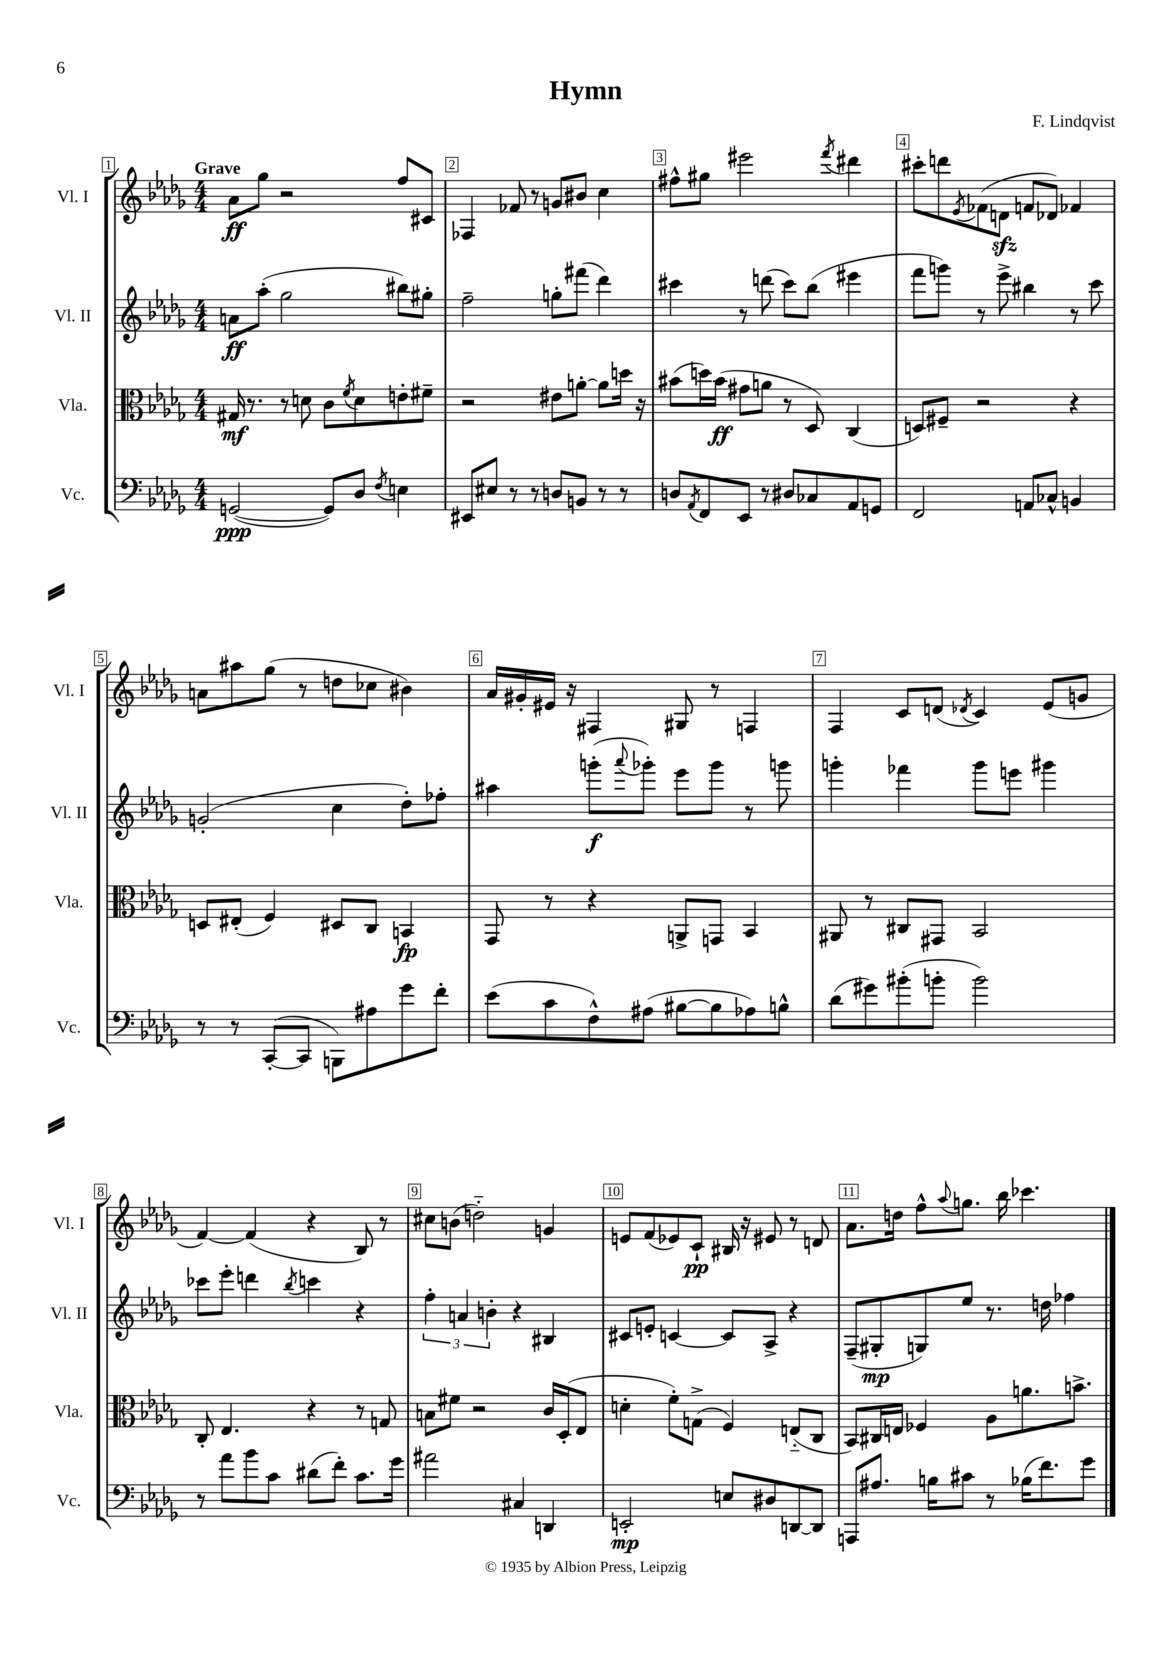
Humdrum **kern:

**kern	**dynam	**kern	**dynam	**kern	**dynam	**kern	**dynam
*part4	*part4	*part3	*part3	*part2	*part2	*part1	*part1
*staff4	*staff4	*staff3	*staff3	*staff2	*staff2	*staff1	*staff1
*I"Vc.	*	*I"Vla.	*	*I"Vl. II	*	*I"Vl. I	*
*I'Vc.	*	*I'Vla.	*	*I'Vl. II	*	*I'Vl. I	*
*clefF4	*	*clefC3	*	*clefG2	*	*clefG2	*
*k[b-e-a-d-g-]	*	*k[b-e-a-d-g-]	*	*k[b-e-a-d-g-]	*	*k[b-e-a-d-g-]	*
*M4/4	*	*M4/4	*	*M4/4	*	*M4/4	*
=1	=1	=1	=1	=1	=1	=1	=1
!	!	!	!	!	!	!LO:TX:a:B:t=Grave	!
([2GGn/	ppp	16G#X/	mf	8an\L	ff	8a-\L	ff
.	.	8.r	.	.	.	.	.
.	.	.	.	(8aa-'\J	.	8gg-\J	.
.	.	8r	.	2gg-\	.	2r	.
.	.	8dn\	.	.	.	.	.
8GG/L])	.	8c\L	.	.	.	.	.
.	.	8qf/	.	.	.	.	.
8D-/J	.	8d\	.	.	.	.	.
8qF/	.	.	.	.	.	.	.
4En\	.	8en'\	.	8bb#X\L)	.	8ff/L	.
.	.	8f#X~\J	.	8gg#X'\J	.	8c#X/J	.
=2	=2	=2	=2	=2	=2	=2	=2
8EE#X/L	.	2r	.	2ff~\	.	4F-X/	.
8E#X/J	.	.	.	.	.	.	.
8r	.	.	.	.	.	8f-X/	.
8r	.	.	.	.	.	8r	.
8Dn/L	.	8e#X\L	.	8ggn'\L	.	8gn/L	.
8BBn/J	.	[8an'\J	.	(8fff#X\J	.	8b#X/J	.
8r	.	8a\L]	.	4ddd-\)	.	4cc\	.
8r	.	16ddn\Jk	.	.	.	.	.
.	.	16r	.	.	.	.	.
=3	=3	=3	=3	=3	=3	=3	=3
8Dn/L	.	(8b#X\L	.	4ccc#X\	.	8ff#X^^\L	.
8qAA-/	.	.	.	.	.	.	.
8FF/	.	16ddn\L)	.	.	.	8gg#X\J	.
.	.	(16b#\JJ	ff	.	.	.	.
8EE-/J	.	8g#X\L	.	8r	.	2eee#X\	.
8r	.	8an\J	.	(8dddn\	.	.	.
8D#X/L	.	8r	.	8ccc#\L)	.	.	.
8C-X/	.	8D-/)	.	(8bb-\J	.	.	.
.	.	.	.	.	.	8qfff/	.
8AA-/	.	(4C/	.	4eee#X\	.	4ddd#X\	.
8GGn/J	.	.	.	.	.	.	.
=4	=4	=4	=4	=4	=4	=4	=4
2FF/	.	8Dn/L)	.	8fff\L	.	8ccc#X'\L	.
.	.	8F#X~/J	.	8gggn\J)	.	8dddn\	.
.	.	.	.	.	.	8qe-/	.
.	.	2r	.	8r	.	(8f-X\	.
.	.	.	.	8eee-^\	.	8dnzz\J	.
8AAn/L	.	.	.	4bb#X\	.	8fn/L	.
8C-X^^/J	.	.	.	.	.	8d-X/J)	.
4BBn/	.	4r	.	8r	.	4f-X/	.
.	.	.	.	8ccc\	.	.	.
!!LO:LB:g=z
=5	=5	=5	=5	=5	=5	=5	=5
8r	.	8Dn/L	.	(2gn'/	.	8an\L	.
8r	.	(8E#X'/J	.	.	.	8aa#X\	.
([8CC'/L	.	4F/)	.	.	.	(8gg-\J	.
8CC/J]	.	.	.	.	.	8r	.
8BBBn\L)	.	8D#X/L	.	4cc\	.	8ddn\L	.
8A#X\	.	8C/J	.	.	.	8cc-X\J	.
8g-\	.	4BBn/	fp	8dd-'\L)	.	4b#X\)	.
8f'\J	.	.	.	8ff-X'\J	.	.	.
=6	=6	=6	=6	=6	=6	=6	=6
(8e-\L	.	8GG-/	.	4aa#X\	.	16a-/LL	.
.	.	.	.	.	.	16g#X'/	.
8c\	.	8r	.	.	.	16e#X/JJ	.
.	.	.	.	.	.	16r	.
8F^^\)	.	4r	.	(8gggn'\L	f	4F#X/	.
.	.	.	.	8qqaaa-/	.	.	.
(8A#X\J	.	.	.	8ggg-X'\J)	.	.	.
[8B#X\L	.	8AAn^/L	.	8eee-\L	.	8G#X/	.
8B#\]	.	8GGn/J	.	8ggg-\J	.	8r	.
8A-X\)	.	4BB-/	.	8r	.	4Fn/	.
8Bn^^\J	.	.	.	8gggn\	.	.	.
=7	=7	=7	=7	=7	=7	=7	=7
(8d-\L	.	8AA#X/	.	4gggn'\	.	4F/	.
8g#X\)	.	8r	.	.	.	.	.
(8b#X'\	.	8C#X/L	.	4fff-X\	.	8c/L	.
8bn'\J	.	8GG#X/J	.	.	.	(8dn/J	.
.	.	.	.	.	.	8qd-X/	.
2b\)	.	2BB-/	.	8ggg\L	.	4c/)	.
.	.	.	.	8eeen\J	.	.	.
.	.	.	.	4ggg#X\	.	(8e-/L	.
.	.	.	.	.	.	8gn/J	.
!!LO:LB:g=z
=8	=8	=8	=8	=8	=8	=8	=8
8r	.	8C'/	.	8ccc-X\L	.	[4f/)	.
8a-\L	.	4.E-/	.	8eee-'\J	.	.	.
8b-\	.	.	.	4dddn\	.	(4f/]	.
8c\J	.	.	.	.	.	.	.
.	.	.	.	8qbb-/	.	.	.
(8d#X\L	.	4r	.	4cccn\	.	4r	.
8f'\J)	.	.	.	.	.	.	.
8.c\L	.	8r	.	4r	.	8B-/)	.
.	.	8Gn/	.	.	.	8r	.
16g-\Jk	.	.	.	.	.	.	.
=9	=9	=9	=9	=9	=9	=9	=9
2a#X\	.	8Bn\L	.	6ff'\	.	8cc#X\L	.
.	.	8f#X\J	.	.	.	(8bn\J	.
.	.	.	.	6an/	.	.	.
.	.	2r	.	.	.	2ddn\)	.
.	.	.	.	6bn'\	.	.	.
4C#X/	.	.	.	4r	.	.	.
4DDn/	.	16c/LL	.	4B#X/	.	4gn/	.
.	.	(16D-'/J	.	.	.	.	.
.	.	8E-/J	.	.	.	.	.
=10	=10	=10	=10	=10	=10	=10	=10
2EEn'/	mp	4dn'\	.	8c#X/L	.	8en/L	.
.	.	.	.	8en'/J	.	(8f/	.
.	.	8f'\L)	.	[4cn/	.	8e-X/)	.
.	.	(8Gn^\J	.	.	.	8c`/J	pp
8En/L	.	4F/)	.	8c/L]	.	16B#X/	.
.	.	.	.	.	.	16r	.
8D#X/	.	.	.	8A-^/J	.	8e#X/	.
[8DDn/	.	(8En/L	.	4r	.	8r	.
8DD/J]	.	8C/J	.	.	.	8dn/	.
=11	=11	=11	=11	=11	=11	=11	=11
8AAAn/L	.	8BB-/L)	.	(8F~/L	.	8.a-\L	.
8.A#X/J	.	16C#X/L	.	8G#X'/	mp	.	.
.	.	16En/JJ	.	.	.	16ddn\Jk	.
.	.	4F-X/	.	8Gn/)	.	8ff^^\L	.
16Bn\KL	.	.	.	.	.	.	.
.	.	.	.	.	.	8qqaa-/	.
8c#X\J	.	.	.	8ee-/J	.	8.ggn\J	.
8r	.	8A-\L	.	8.r	.	.	.
.	.	.	.	.	.	16bb-\	.
(16B-X\KL	.	8.an\	.	.	.	4.ccc-X\	.
8.f\)	.	.	.	16ddn\	.	.	.
.	.	.	.	4ff-X\	.	.	.
.	.	8.bn^\J	.	.	.	.	.
8g-\J	.	.	.	.	.	.	.
==	==	==	==	==	==	==	==
*-	*-	*-	*-	*-	*-	*-	*-
